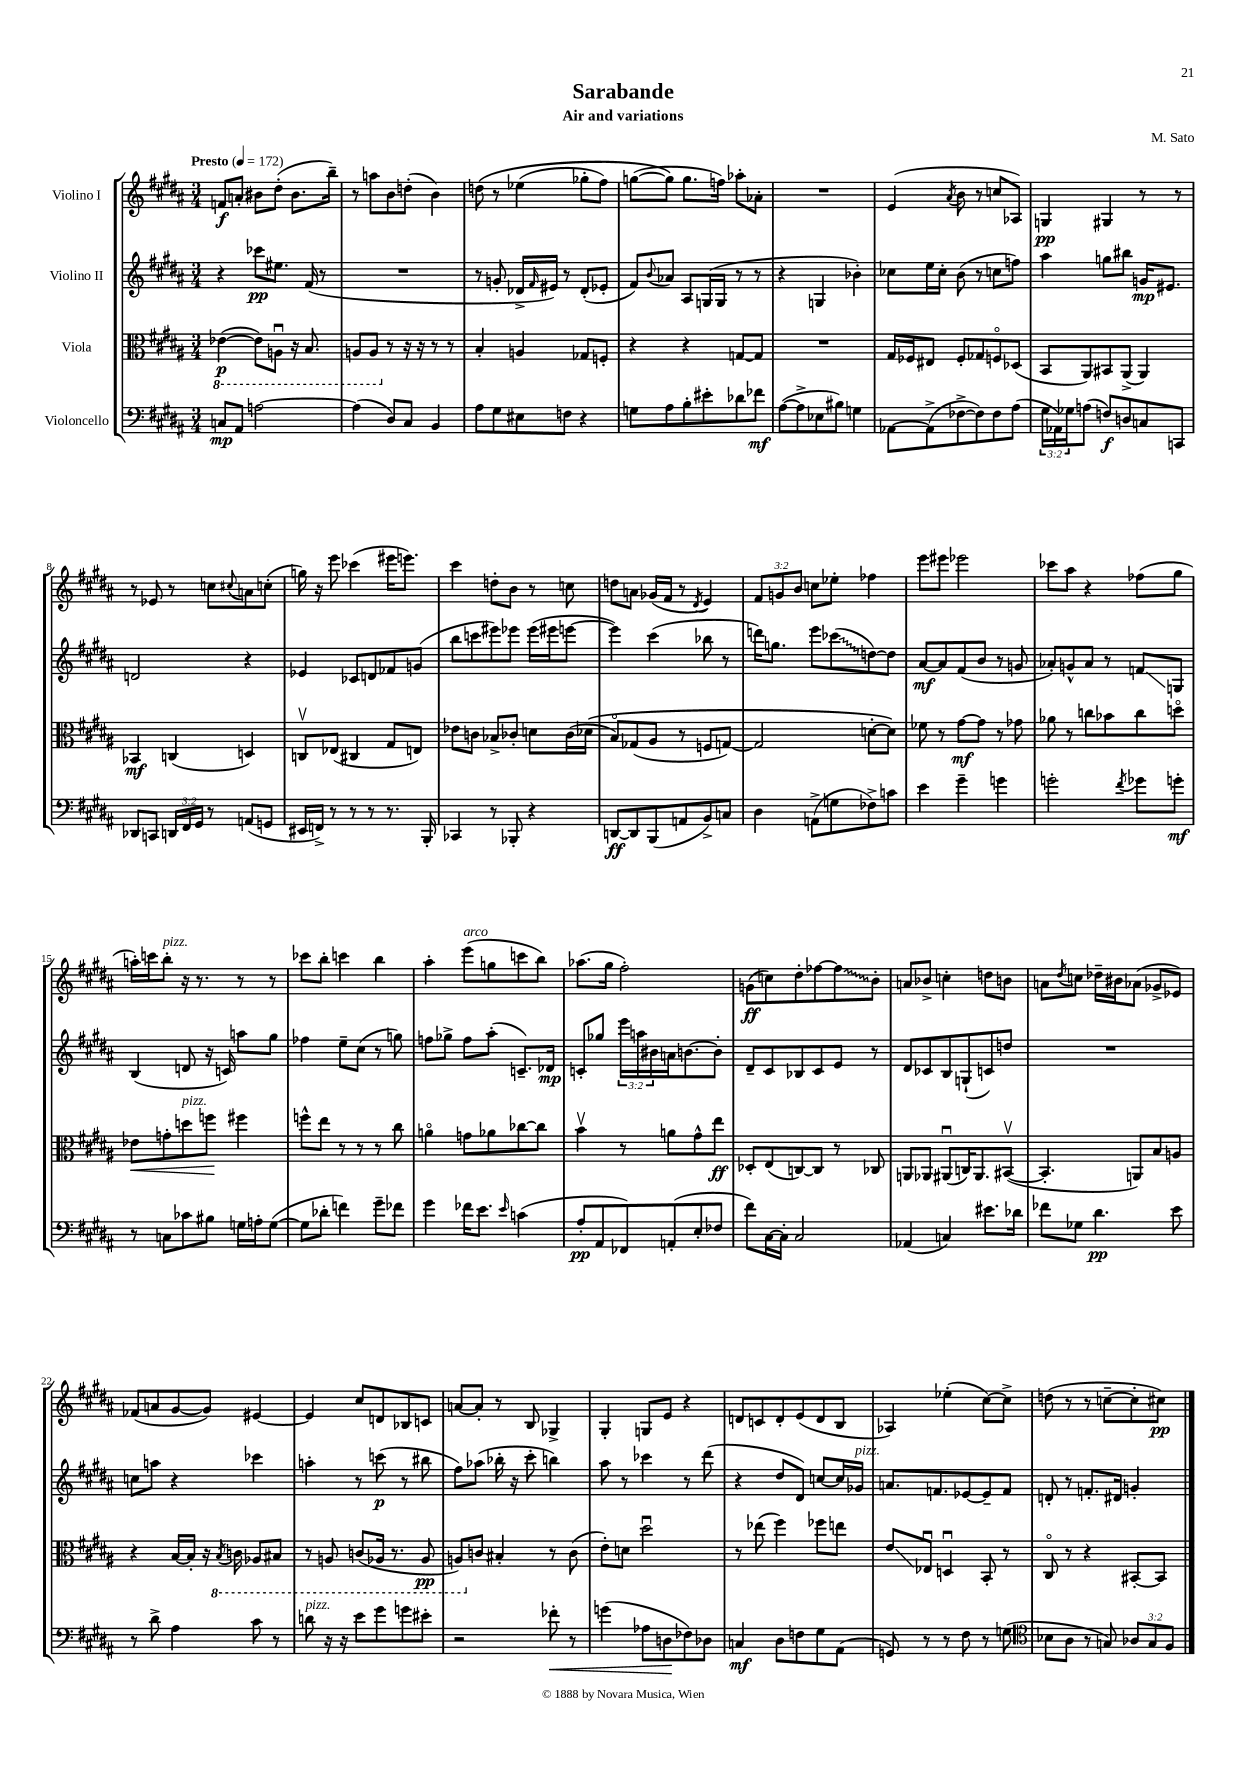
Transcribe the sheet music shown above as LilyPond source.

\header { title = "Sarabande" composer = "M. Sato" subtitle = "Air and variations" }
<<
\new StaffGroup <<
\new Staff = "s0" \with { instrumentName = "Violino I" } {
    \clef treble \key b \major \numericTimeSignature \time 3/4 \override Staff.TupletNumber.text = #tuplet-number::calc-fraction-text \tempo "Presto" 4 = 172
    f'8\f a'8-. bis'8 dis''8-.( bis'8. b''16--) |
    r8 a''8 b'8 d''8-.( b'4) |
    d''8\( r8 ees''4( ges''8-. fis''8) |
    g''8~( g''8\) g''8. f''16) aes''8-. aes'8-. |
    R2. |
    e'4( \acciaccatura { ais'8 } b'8 r8 c''8 aes8) |
    g4\pp gis4 r8 r8 |
    r8 ees'8 r8 c''8 \appoggiatura { cis''8 } a'8 c''8-.( |
    g''16) r16 e'''8 ces'''4( eis'''16 e'''8.) |
    cis'''4 d''8-. b'8 r8 c''8 |
    d''8 a'8 ges'16( fis'16 r8 \acciaccatura { dis'8 } e'4) |
    \tuplet 3/2 { fis'8 g'8 b'8 } c''8 ees''8-. fes''4 |
    e'''8 eis'''8 ees'''2 |
    ces'''8 ais''8 r4 fes''8( gis''8 |
    a''16-.) c'''16 b''8-.^\markup { \italic "pizz." } r16 r8. r8 r8 |
    ces'''8 b''8-. c'''4 b''4 |
    ais''4-. e'''8^\markup { \italic "arco" }( g''8 c'''8 b''8) |
    aes''8.( gis''16 fis''2-.) |
    g'8\ff( c''8) dis''8-. fes''8~ \once \override Glissando.style = #'zigzag fes''8\glissando b'8-. |
    a'8 bes'8-> c''4-. d''8 b'8 |
    a'8 \acciaccatura { dis''8 } c''8 des''16-- bis'16 aes'8( ges'8-> ees'8) |
    fes'8( a'8 gis'8~ gis'8) eis'4~ |
    eis'4 cis''8 d'8 bes8 c'8 |
    a'8~ a'8-. r8 b8 ges4-> |
    gis4-. g8 e'8 r4 |
    d'8 c'8 d'8-. e'8( d'8 b8 |
    aes4) ees''4-.( cis''8~) cis''8-> |
    d''8( r8 r8 c''8~-- c''8-. cis''8\pp) \bar "|." |
}
\new Staff = "s1" \with { instrumentName = "Violino II" } {
    \clef treble \key b \major \numericTimeSignature \time 3/4 \override Staff.TupletNumber.text = #tuplet-number::calc-fraction-text
    r4 ces'''8\pp eis''8. fis'16( r8 |
    R2. |
    r8 g'8-. des'16-> \grace { fis'16 } eis'16) r8 des'8-.( ees'8-. |
    fis'8) \appoggiatura { b'8 } aes'8 ais8 g16( g16 r8 r8 |
    r4 g4 bes'4-.) |
    ces''8 e''16 ces''16-. b'8( r8 c''8 f''8) |
    ais''4 g''8 bis''8 g'16\mp eis'8. |
    d'2 r4 |
    ees'4 ces'8 d'8 fes'8 g'8( |
    b''8 c'''8 eis'''8) ees'''8 ees'''16( eis'''16 e'''8~ |
    e'''4) cis'''4( bes''8 r8 |
    d'''16) g''8. e'''8 \once \override Glissando.style = #'zigzag ces'''8\glissando( d''8~) d''8 |
    ais'8~\mf ais'8 fis'8( b'8 r8 g'8 |
    aes'8-.) g'8-^ aes'8 r8 f'8\glissando g8 |
    b4( d'8 r16 c'16) a''8 gis''8 |
    fes''4 e''8-- cis''8( r8 g''8) |
    f''8 ges''8-> f''8 ais''8-.( c'8.--) des'16\mp |
    c'8-. ges''8 \tuplet 3/2 { e'''16 a''16 bis'16 } a'16 b'8.~ b'8-. |
    dis'8-- cis'8 bes8 cis'8 e'8 r8 |
    dis'8 ces'8 b8 g8-!( c'8) d''8 |
    R2. |
    c''8 a''8 r4 ces'''4 |
    a''4-. r8 c'''8\p( r8 bis''8 |
    fis''8) aes''8( bes''16-. r16 cis'''8-. b''4) |
    ais''8 r8 ces'''4 r8 dis'''8( |
    r4 dis''8 dis'8) c''8~ c''16 ges'16^\markup { \italic "pizz." } |
    a'8. f'8. ees'8~ ees'8-- f'8 |
    d'8-. r8 f'8.-. dis'16 g'4-. \bar "|." |
}
\new Staff = "s2" \with { instrumentName = "Viola" } {
    \clef alto \key b \major \numericTimeSignature \time 3/4
    \ottava #-1 ees4~\p( ees8) a,8\downbow r16 b,8. |
    a,8 a,8 \ottava #0 r8 r16 r16 r8 r8 |
    b4-. a4 ges8 f8-. |
    r4 r4 g8~ g8 |
    R2. |
    gis16 fes16 eis8 fes8-. ges8 f8\flageolet des8( |
    b,8 ais,8) bis,8 ais,8->( ais,4) |
    bes,4\mf c4( d4) |
    c8\upbow ees8( cis4 gis8 e8) |
    ees'8 c'8 bes8-> ces'8-. d'8 ces'16( des'16\( |
    b8\flageolet) ges8( ais8 r8 f8 g8~) |
    g2 d'8~-. d'8\) |
    fes'8 r8 gis'8~\mf gis'8 r8 ges'8 |
    aes'8 r8 c''8 bes'8 c''8 d''8\flageolet |
    ees'8\< g'8-. d''8^\markup { \italic "pizz." } f''8\! fis''4 |
    f''8-^ e''8 r8 r8 r8 cis''8 |
    a'4\flageolet g'8 aes'8 ces''8~ ces''8 |
    b'4\upbow r8 a'8 gis'8-^ e''8\ff |
    des8-. e8( c8~) c8 r8 ces8 |
    a,8 aes,8 ais,8\downbow( c16) ais,8. bis,8~\upbow( |
    bis,4.-. a,8) b8 a8 |
    r4 b16~ b16-. r16 \ottava #-1 \acciaccatura { b,8 } c16 aes,8 bis,8 |
    r8 a,8 c8( aes,16 r8. aes,8\pp |
    a,8) \ottava #0 c'8 bis4-. r8 c'8( |
    e'8-.) d'8 dis''2\downbow |
    r8 ees''8( fis''4) fes''8 e''8 |
    e'8\glissando ees8\downbow d4\downbow b,8-. r8 |
    cis8\flageolet r8 r4 bis,8~-. bis,8 \bar "|." |
}
\new Staff = "s3" \with { instrumentName = "Violoncello" } {
    \clef bass \key b \major \numericTimeSignature \time 3/4 \override Staff.TupletNumber.text = #tuplet-number::calc-fraction-text
    c8\mp ais,8 a2~ |
    a4( dis8) cis8 b,4 |
    ais8 gis8 eis8 f8 r4 |
    g8 ais8 b8-. eis'8-. des'8 fes'8\mf |
    ais8~( ais8-> ees8 bis8) g4 |
    aes,8~ aes,8->( fes8~-> fes8) fes8 ais8( |
    \tuplet 3/2 { gis16 aes,16) ges16 } a8( f8\f) d8 c8 c,8 |
    des,8 c,8 \tuplet 3/2 { d,16 fis,16 gis,16 } r8 a,8( g,8 |
    eis,16 f,16->) r8 r8 r8 r8. b,,16-. |
    ces,4 r8 bes,,8-. r4 |
    d,8~\ff d,8 b,,8( a,8 b,8->) c8 |
    dis4 a,8->( g8 fes8->) c'8 |
    e'4 gis'4-- g'4 |
    g'2-. \acciaccatura { fis'8 } ges'8 g'8-.\mf |
    r8 c8 ces'8 bis8 g16 a16-. g8~( |
    g8 des'8-. f'4) gis'8-- fes'8 |
    gis'4 fes'16 e'8. \grace { e'16 } c'4( |
    ais8-.\pp ais,8 fes,8) a,8-.( e8-. fes8 |
    fis'8) cis16~ cis16-. cis2 |
    aes,4( c4) eis'8. des'16 |
    fes'8 ges8 dis'4.\pp e'8 |
    r8 dis'8-> ais4 cis'8 r8 |
    d'8^\markup { \italic "pizz." } r16 r16 e'8 gis'8 g'8 eis'8-. |
    r2 fes'8-.\< r8 |
    g'4( aes8 d8\! fes8) des8 |
    c4\mf dis8 f8 gis8 ais,8( |
    g,8) r8 r8 fis8 r8 g8( |
    \clef tenor bes8 ais8 r8 g8) \tuplet 3/2 { aes8 g8 fis8 } \bar "|." |
}
>>
>>
